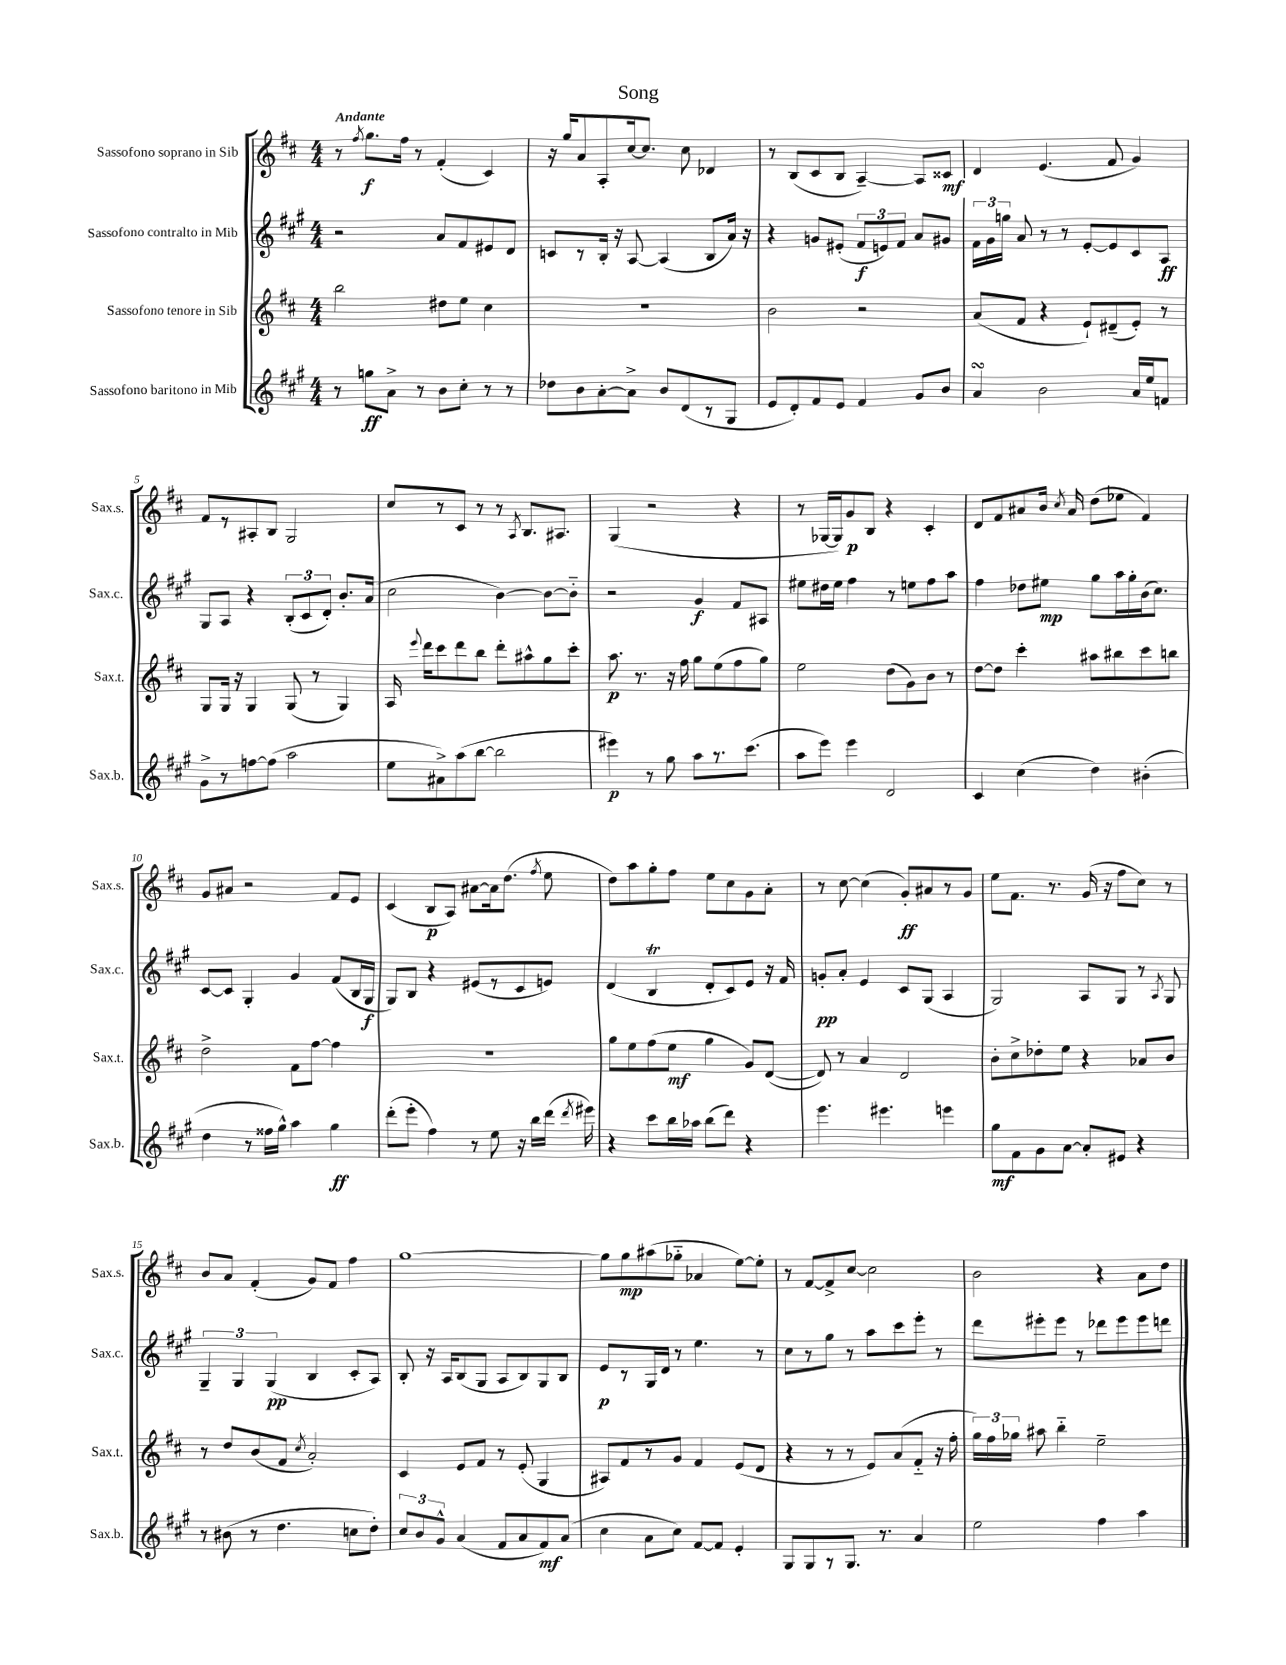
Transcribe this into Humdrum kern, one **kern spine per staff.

**kern	**dynam	**kern	**dynam	**kern	**dynam	**kern	**dynam
*part4	*part4	*part3	*part3	*part2	*part2	*part1	*part1
*staff4	*staff4	*staff3	*staff3	*staff2	*staff2	*staff1	*staff1
*I"Sassofono baritono in Mib	*	*I"Sassofono tenore in Sib	*	*I"Sassofono contralto in Mib	*	*I"Sassofono soprano in Sib	*
*I'Sax.b.	*	*I'Sax.t.	*	*I'Sax.c.	*	*I'Sax.s.	*
*clefG2	*	*clefG2	*	*clefG2	*	*clefG2	*
*k[f#c#g#]	*	*k[f#c#]	*	*k[f#c#g#]	*	*k[f#c#]	*
*M4/4	*	*M4/4	*	*M4/4	*	*M4/4	*
=1	=1	=1	=1	=1	=1	=1	=1
!	!	!	!	!	!	!LO:TX:a:B:t=Andante	!
8r	.	2bb\	.	2r	.	8r	.
.	.	.	.	.	.	8qff#/	.
8ggn\L	ff	.	.	.	.	8.gg\L	f
8a^\J	.	.	.	.	.	.	.
.	.	.	.	.	.	16ff#\Jk	.
8r	.	.	.	.	.	8r	.
8b\L	.	8dd#X\L	.	8a/L	.	(4f#'/	.
8cc#'\J	.	8ee\J	.	8f#/	.	.	.
8r	.	4cc#\	.	8e#X/	.	4c#/)	.
8r	.	.	.	8d/J	.	.	.
=2	=2	=2	=2	=2	=2	=2	=2
8dd-X\L	.	1r	.	8cn/L	.	16r	.
.	.	.	.	.	.	16gg/KL	.
8b\	.	.	.	8r	.	8a/	.
[8a'\	.	.	.	16B'/Jk	.	8A'/	.
.	.	.	.	16r	.	.	.
8a^\J]	.	.	.	[8A/	.	[16cc#/k	.
.	.	.	.	.	.	8.cc#/J]	.
8b/L	.	.	.	(4A/]	.	.	.
(8d/	.	.	.	.	.	8cc#\	.
8r	.	.	.	8B/L	.	4d-X/	.
8G#/J	.	.	.	16a/Jk)	.	.	.
.	.	.	.	16r	.	.	.
=3	=3	=3	=3	=3	=3	=3	=3
8e/L	.	2b\	.	4r	.	8r	.
8d'/)	.	.	.	.	.	(8B/L	.
8f#/	.	.	.	8gn/L	.	8c#/	.
8e/J	.	.	.	(8e#X'/J	.	8B/J	.
4f#/	.	2r	.	12f#/L	f	[4A~/)	.
.	.	.	.	12en/)	.	.	.
.	.	.	.	12f#/J	.	.	.
8g#/L	.	.	.	8a/L	.	8A/L]	.
8b/J	.	.	.	8g#X/J	.	8c##X/J	mf
=4	=4	=4	=4	=4	=4	=4	=4
4asSSs/	.	(8a/L	.	24f#\LL	.	4d/	.
.	.	.	.	24g#\	.	.	.
.	.	.	.	24ggn\JJ	.	.	.
.	.	8f#/J	.	8a/	.	.	.
2b\	.	4r	.	8r	.	(4.e/	.
.	.	.	.	8r	.	.	.
.	.	8e`/L)	.	[8e'/L	.	.	.
.	.	(8d#X~/	.	8e/]	.	8f#/	.
16a/LL	.	8e'/J)	.	8c#/	.	4g/)	.
16ee/J	.	.	.	.	.	.	.
8fn/J	.	8r	.	8A/J	ff	.	.
!!LO:LB:g=z
=5	=5	=5	=5	=5	=5	=5	=5
8g#^\L	.	8G/L	.	8G#/L	.	8f#/L	.
8r	.	16G/Jk	.	8A/J	.	8r	.
.	.	16r	.	.	.	.	.
[8ffn\	.	4G/	.	4r	.	8A#X'/	.
(8ff\J]	.	.	.	.	.	8B/J	.
2aa\	.	(8G/	.	(12B'/L	.	2G/	.
.	.	.	.	12c#/	.	.	.
.	.	8r	.	.	.	.	.
.	.	.	.	12d'/J)	.	.	.
.	.	4G/)	.	8.b'/L	.	.	.
.	.	.	.	(16a/Jk	.	.	.
=6	=6	=6	=6	=6	=6	=6	=6
8ee\L	.	16A/	.	2cc#\	.	8cc#/L	.
.	.	8qqeee/	.	.	.	.	.
.	.	16ddd\KL	.	.	.	.	.
8a#X^\)	.	8ccc#\	.	.	.	8r	.
(8aa\	.	8ddd\	.	.	.	8c#/J	.
[8bb\J	.	8bb\J	.	.	.	8r	.
2bb\]	.	8ddd'\L	.	[4b\)	.	8r	.
.	.	.	.	.	.	8qA/	.
.	.	8aa#X^^\	.	.	.	8.B/L	.
.	.	8gg\	.	8b\L_	.	.	.
.	.	.	.	.	.	8.A#X/J	.
.	.	8ccc#'\J	.	8b\J]	.	.	.
=7	=7	=7	=7	=7	=7	=7	=7
4eee#X\)	p	8.aa\	p	2r	.	(4G/	.
.	.	8.r	.	.	.	.	.
8r	.	.	.	.	.	2r	.
8gg#\	.	16r	.	.	.	.	.
.	.	16ff#\	.	.	.	.	.
8aa\L	.	8gg\L	.	4g#/	f	.	.
8.r	.	(8ee\	.	.	.	.	.
.	.	8ff#\	.	8f#/L	.	4r	.
(8.ccc#\J	.	.	.	.	.	.	.
.	.	8gg\J)	.	8A#X/J	.	.	.
=8	=8	=8	=8	=8	=8	=8	=8
8aa\L	.	2ee\	.	8ee#X\L	.	8r	.
8eee\J)	.	.	.	16dd#X\L	.	[16G-X/LL	.
.	.	.	.	16ee#\JJ	.	16G-/J])	.
4eee\	.	.	.	4ff#\	.	8g/	p
.	.	.	.	.	.	8B/J	.
2d/	.	(8dd\L	.	8r	.	4r	.
.	.	8g\)	.	8een\L	.	.	.
.	.	8b\J	.	8ff#\	.	4c#'/	.
.	.	8r	.	8aa\J	.	.	.
=9	=9	=9	=9	=9	=9	=9	=9
4c#/	.	[8dd\L	.	4ff#\	.	8d/L	.
.	.	8dd\J]	.	.	.	8f#/	.
(4cc#\	.	4ccc#'\	.	8dd-X\L	.	8a#X/	.
.	.	.	.	8ee#X\J	mp	16b/Jk	.
.	.	.	.	.	.	8qcc#/	.
.	.	.	.	.	.	16a#/	.
4dd\)	.	8aa#X\L	.	8gg#\L	.	(8dd\L	.
.	.	8bb#X\	.	16aa\L	.	8ee-X\J	.
.	.	.	.	16gg#'\	.	.	.
(4b#X'\	.	8ccc#\	.	(16b\J	.	4f#/)	.
.	.	.	.	8.cc#\J)	.	.	.
.	.	8bbn\J	.	.	.	.	.
!!LO:LB:g=z
=10	=10	=10	=10	=10	=10	=10	=10
4dd\	.	2dd^\	.	[8c#/L	.	8g/L	.
.	.	.	.	8c#/J]	.	8a#X/J	.
8r	.	.	.	4G#'/	.	2r	.
16ff##X\LL	.	.	.	.	.	.	.
16gg#^^\JJ)	.	.	.	.	.	.	.
4aa\	.	8f#\L	.	4g#/	.	.	.
.	.	[8ff#\J	.	.	.	.	.
4gg#\	ff	4ff#\]	.	(8f#/L	.	8f#/L	.
.	.	.	.	16B/L	.	8e/J	.
.	.	.	.	16G#/JJ	f	.	.
=11	=11	=11	=11	=11	=11	=11	=11
(8ddd'\L	.	1r	.	8G#/L)	.	(4c#/	.
8eee'\J	.	.	.	8B/J	.	.	.
4ff#\)	.	.	.	4r	.	8B/L	p
.	.	.	.	.	.	8A/J)	.
8r	.	.	.	(8e#X/L	.	[8a#X\L	.
8ee\	.	.	.	8r	.	16a#\k]	.
.	.	.	.	.	.	(8.dd\J	.
16r	.	.	.	8c#/	.	.	.
16bb\LL	.	.	.	.	.	.	.
.	.	.	.	.	.	8qff#/	.
(16ddd\JJ	.	.	.	8en/J)	.	8ee\	.
8qddd/	.	.	.	.	.	.	.
16eee#X\)	.	.	.	.	.	.	.
=12	=12	=12	=12	=12	=12	=12	=12
4r	.	8gg\L	.	(4d/	.	8dd\L)	.
.	.	8ee\	.	.	.	8aa\	.
8ccc#\L	.	(8ff#\	.	4BT/	.	8gg'\	.
16bb\L	.	8ee\J	mf	.	.	8ff#\J	.
16aa-X\JJ	.	.	.	.	.	.	.
(8bb\L	.	4gg\	.	8d'/L	.	8ee\L	.
8ddd\J)	.	.	.	8c#/)	.	8cc#\	.
4r	.	8g/L)	.	8e/J	.	8g\	.
.	.	([8d/J	.	16r	.	8a'\J	.
.	.	.	.	16f#/	.	.	.
=13	=13	=13	=13	=13	=13	=13	=13
4.eee\	.	8d/])	.	8gn'/L	pp	8r	.
.	.	8r	.	8a'/J	.	[8cc#\	.
.	.	4a/	.	4e/	.	(4cc#\]	.
4.eee#X\	.	.	.	.	.	.	.
.	.	2d/	.	8c#/L	.	8g'/L)	ff
.	.	.	.	(8G#/J	.	8a#X/	.
4eeen\	.	.	.	4A/	.	8r	.
.	.	.	.	.	.	8g/J	.
=14	=14	=14	=14	=14	=14	=14	=14
8gg#\L	mf	8b'\L	.	2G#/)	.	8ee\L	.
8f#\	.	8cc#^\	.	.	.	8.f#\J	.
8g#\	.	8dd-X'\	.	.	.	.	.
.	.	.	.	.	.	8.r	.
[8a\J	.	8ee\J	.	.	.	.	.
8a'/L]	.	4r	.	8A/L	.	(16g/	.
.	.	.	.	.	.	16r	.
8e#X/J	.	.	.	8G#/J	.	8ff#\L	.
4r	.	8a-X/L	.	8r	.	8cc#\J)	.
.	.	.	.	8qA/	.	.	.
.	.	8b/J	.	8G#/	.	8r	.
!!LO:LB:g=z
=15	=15	=15	=15	=15	=15	=15	=15
8r	.	8r	.	6G#~/	.	8b/L	.
(8b#X\	.	8dd/L	.	.	.	8a/J	.
.	.	.	.	6G#/	.	.	.
8r	.	(8b/	.	.	.	(4f#'/	.
.	.	.	.	(6G#/	pp	.	.
4.dd\	.	8f#/J	.	.	.	.	.
.	.	8qcc#/	.	.	.	.	.
.	.	2a'/)	.	4B/	.	8g/L)	.
.	.	.	.	.	.	8f#/J	.
8ccn\L	.	.	.	8c#'/L	.	4ff#\	.
8dd'\J)	.	.	.	8A/J)	.	.	.
=16	=16	=16	=16	=16	=16	=16	=16
12cc#/L	.	4c#/	.	8B'/	.	[1gg	.
12b/	.	.	.	.	.	.	.
.	.	.	.	16r	.	.	.
12g#^^/J	.	.	.	.	.	.	.
.	.	.	.	16A/KL	.	.	.
(4a/	.	8e/L	.	(8B/	.	.	.
.	.	8f#/J	.	8G#/J	.	.	.
8f#/L	.	8r	.	8A/L	.	.	.
8a/	.	(8e'/	.	8B/)	.	.	.
8f#/)	mf	4G/	.	8G#/	.	.	.
(8a/J	.	.	.	8B/J	.	.	.
=17	=17	=17	=17	=17	=17	=17	=17
4cc#\	.	8A#X/L)	.	8e/L	p	8gg\L]	.
.	.	8f#/	.	8r	.	8gg\	mp
8a\L	.	8r	.	16G#/L	.	(8aa#X\	.
.	.	.	.	16d/JJ	.	.	.
8cc#\J)	.	8g/J	.	8r	.	8gg-X\J	.
[8f#/L	.	4f#/	.	4.ee\	.	4a-X/	.
8f#/J]	.	.	.	.	.	.	.
4e'/	.	(8e/L	.	.	.	[8ee\L)	.
.	.	8d/J	.	8r	.	8ee'\J]	.
=18	=18	=18	=18	=18	=18	=18	=18
8G#/L	.	4r	.	8cc#\L	.	8r	.
8G#/	.	.	.	8r	.	[8f#/L	.
8r	.	8r	.	8gg#\J	.	8f#^/]	.
8.G#/J	.	8r	.	8r	.	[8cc#/J	.
.	.	8e/L)	.	8aa\L	.	2cc#\]	.
8.r	.	.	.	.	.	.	.
.	.	(8a/	.	8ccc#\	.	.	.
4a/	.	8f#/J	.	8eee'\J	.	.	.
.	.	16r	.	8r	.	.	.
.	.	16ff#'\	.	.	.	.	.
=19	=19	=19	=19	=19	=19	=19	=19
2ee\	.	24gg\LL)	.	8ddd\L	.	2b\	.
.	.	24ff#\	.	.	.	.	.
.	.	24gg-X\JJ	.	.	.	.	.
.	.	8aa#X\	.	8eee#X'\	.	.	.
.	.	4bb\	.	8eee#\J	.	.	.
.	.	.	.	8r	.	.	.
4ff#\	.	2ee~\	.	8ddd-X\L	.	4r	.
.	.	.	.	8eee#\	.	.	.
4aa\	.	.	.	8eee#\	.	8a\L	.
.	.	.	.	8dddn\J	.	8dd\J	.
==	==	==	==	==	==	==	==
*-	*-	*-	*-	*-	*-	*-	*-
